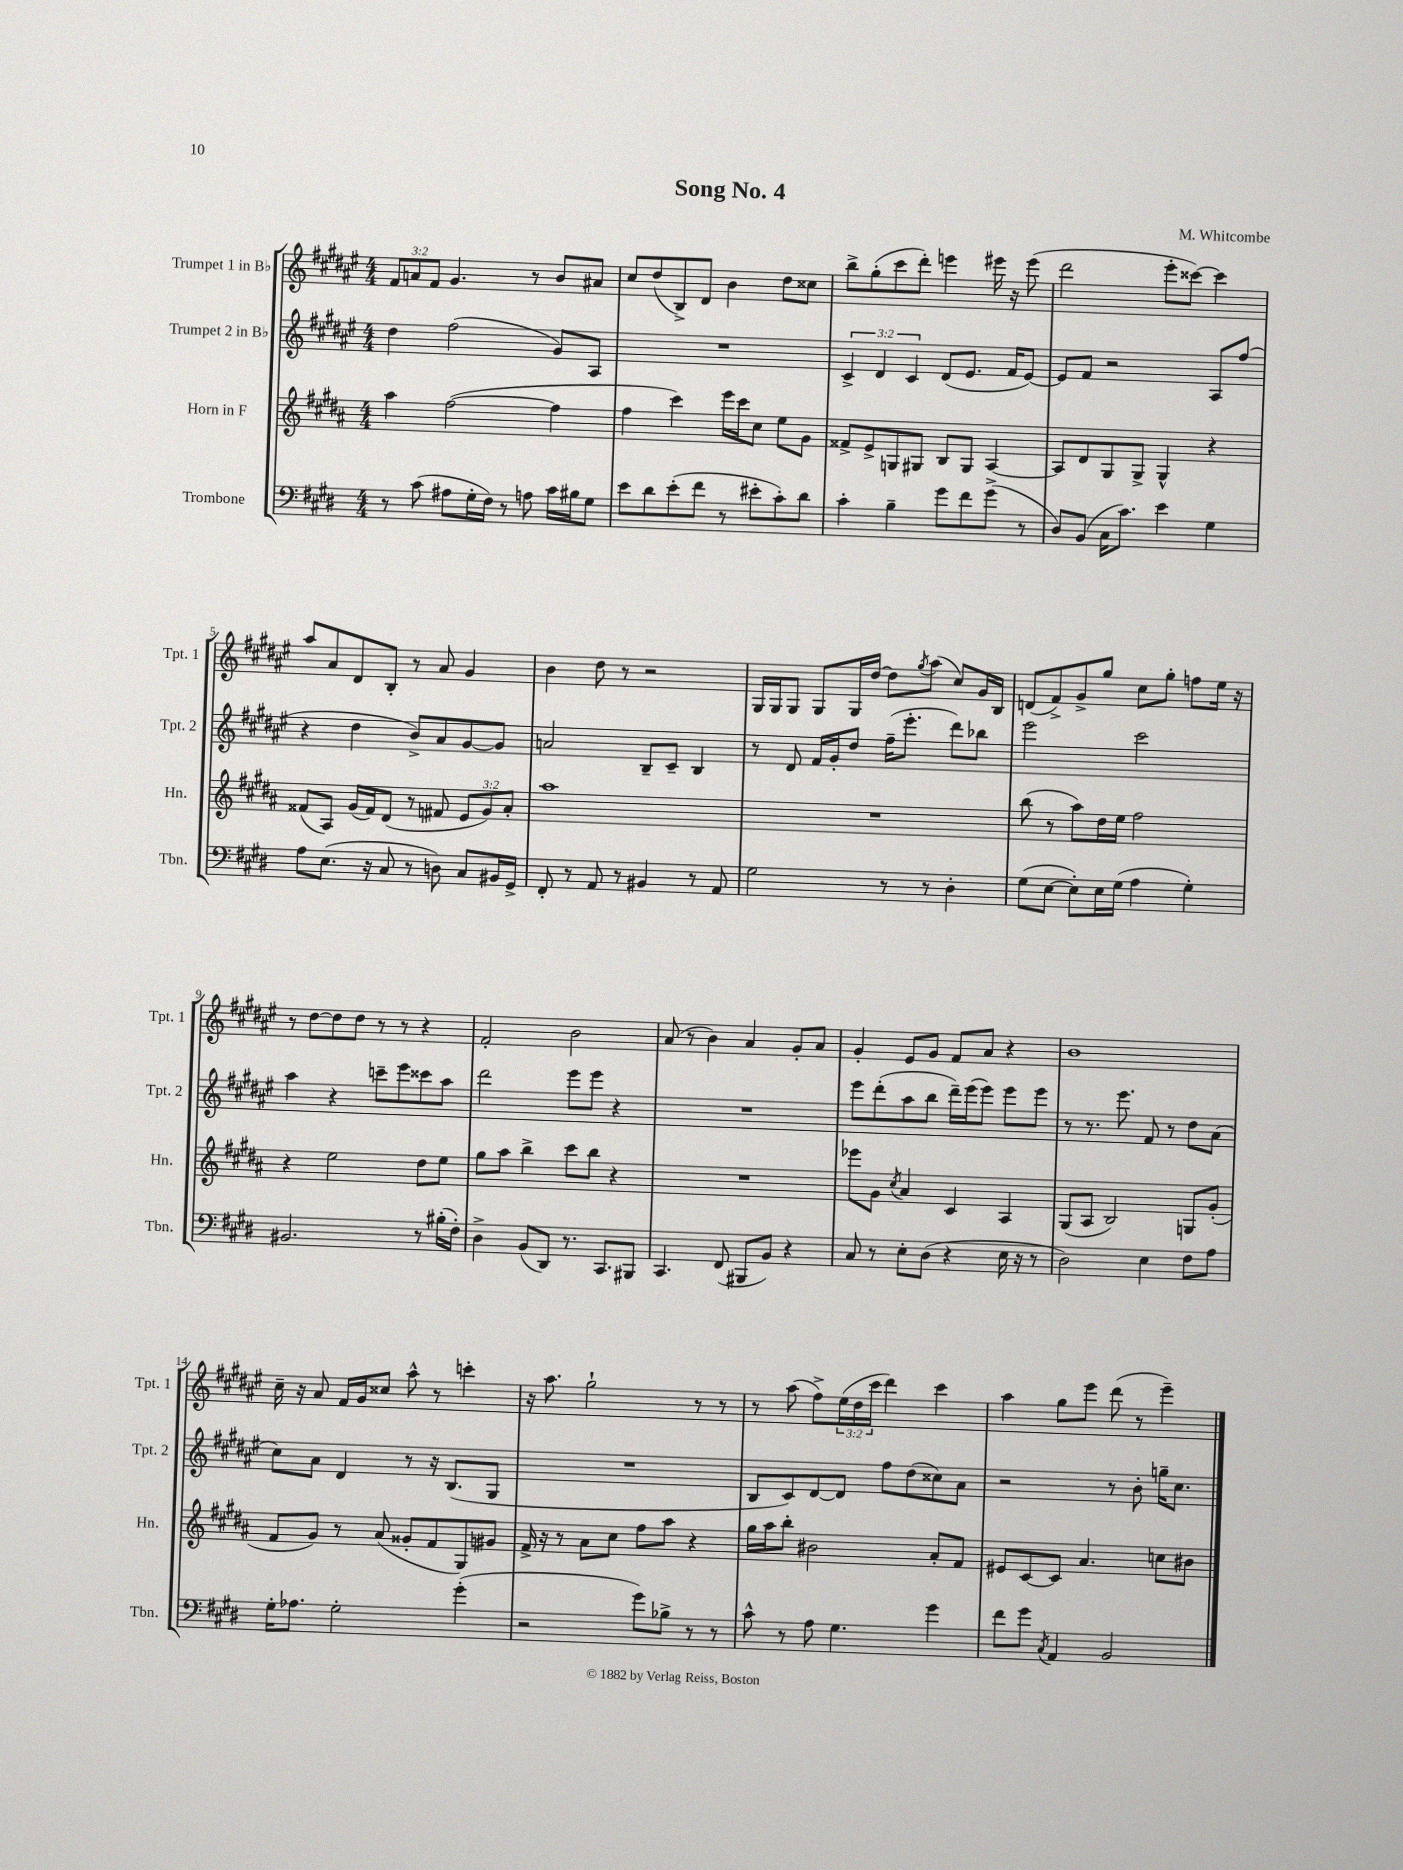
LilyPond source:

\header { title = "Song No. 4" composer = "M. Whitcombe" }
<<
\new StaffGroup <<
\new Staff = "s0" \with { instrumentName = "Trumpet 1 in Bb" shortInstrumentName = "Tpt. 1" } {
    \clef treble \key fis \major \numericTimeSignature \time 4/4 \override Staff.TupletNumber.text = #tuplet-number::calc-fraction-text
    \tuplet 3/2 { fis'8 a'8 fis'8 } gis'4. r8 b'8 ais'8 |
    cis''8 dis''8( b8->) dis'8 b'4 dis''8 cisis''8 |
    b''8-> gis''8-.( cis'''8 dis'''8-.) e'''4 eis'''16 r16 eis'''8( |
    dis'''2 eis'''8-. cisis'''8~) cisis'''4 |
    ais''8 ais'8 dis'8 b8-. r8 ais'8 gis'4 |
    b'4 dis''8 r8 r2 |
    gis16 gis16 gis8 gis8 gis16 dis''16~ dis''8 \acciaccatura { gis''8 } ais''8( cis''8) gis'16 b16 |
    d'8( fis'8->) gis'8-> gis''8 cis''8 gis''8-. f''8 eis''16 r16 |
    r8 dis''8~ dis''8 dis''8 r8 r8 r4 |
    fis'2-. b'2 |
    ais'8( r8 b'4) ais'4 gis'8-. ais'8 |
    gis'4-. eis'8 gis'8 fis'8 ais'8 r4 |
    b'1 |
    cis''16-- r16 ais'8 fis'16 gis'16 cisis''8 ais''8-^ r8 c'''4-. |
    r16 ais''8. gis''2-! r8 r8 |
    r8 ais''8( fis''8->) \tuplet 3/2 { eis''16( dis''16 cis'''16 } dis'''4) cis'''4 |
    ais''4 gis''8 eis'''8 dis'''8( r8 eis'''4--) \bar "|." |
}
\new Staff = "s1" \with { instrumentName = "Trumpet 2 in Bb" shortInstrumentName = "Tpt. 2" } {
    \clef treble \key fis \major \numericTimeSignature \time 4/4 \override Staff.TupletNumber.text = #tuplet-number::calc-fraction-text
    dis''4 fis''2( gis'8) ais8 |
    R1 |
    \tuplet 3/2 { cis'4-> dis'4 cis'4 } dis'8( eis'8. fis'16 eis'8~) |
    eis'8 fis'8 r2 ais8 fis''8( |
    r4 dis''4 b'8->) ais'8 gis'8~ gis'8 |
    a'2 b8-- cis'8-- b4 |
    r8 dis'8 fis'16 gis'16-. dis''8 fis''16--( eis'''8.-. dis'''8) bes''8 |
    eis'''2 cis'''2 |
    ais''4 r4 c'''8-- eis'''8 cisis'''8 ais''8 |
    dis'''2 eis'''8 eis'''8 r4 |
    R1 |
    eis'''8 dis'''8-.( ais''8 b''8 dis'''16--) eis'''16( eis'''8) eis'''8 eis'''8 |
    r8 r8. eis'''8. fis'8 r8 dis''8 ais'8( |
    cis''8) ais'8 dis'4 r8 r16 b8.( gis8 |
    R1 |
    b8 cis'8) dis'8~ dis'8 fis''8 dis''8( cisis''8) ais'8 |
    r2 r8 b'8-. g''16-- cis''8. \bar "|." |
}
\new Staff = "s2" \with { instrumentName = "Horn in F" shortInstrumentName = "Hn." } {
    \clef treble \key b \major \numericTimeSignature \time 4/4 \override Staff.TupletNumber.text = #tuplet-number::calc-fraction-text
    ais''4 fis''2~( fis''4 |
    fis''4 cis'''4) e'''16 cis'''16 cis''8 e''8 gis'8 |
    fisis'8-> e'8-> g8 gis8 b8 gis8 ais4~ |
    ais8 dis'8 gis8 gis8-> gis4-^ r4 |
    fisis'8( ais8) gis'16( fisis'16) dis'8( r8 fis'8 \tuplet 3/2 { e'8 gis'8) ais'8-. } |
    ais''1 |
    R1 |
    b''8( r8 ais''8) dis''16 e''16 fis''2 |
    r4 e''2 dis''8 e''8 |
    gis''8 ais''8 b''4-> cis'''8 b''8 r4 |
    R1 |
    ees'''8 gis'8 \acciaccatura { cis''8 } ais'4 cis'4 ais4 |
    gis8( ais8 b2) g8 gis'8-.( |
    fis'8 gis'8) r8 ais'8( gisis'8-. fis'8 gis8) gis'8 |
    fis'16-> r16 r8 ais'8 cis''8 fis''8 ais''8 r4 |
    gis''16 ais''16 b''8-. bis'2 ais'8-. fis'8 |
    eis'8 cis'8~ cis'8 ais'4. c''8 bis'8 \bar "|." |
}
\new Staff = "s3" \with { instrumentName = "Trombone" shortInstrumentName = "Tbn." } {
    \clef bass \key e \major \numericTimeSignature \time 4/4
    r8 cis'8( ais8 gis16-. fis16) r8 a8 cis'16 bis16 gis8 |
    e'8 dis'8 e'8-.( fis'8 r8 eis'8-. cis'8-.) dis'8 |
    cis'4-. b4-- gis'8 fis'8 gis'8->( r8 |
    dis8) b,8( cis16 cis'8.) e'4 gis4 |
    a8 e8.( r16 cis8 r8 d8) cis8 bis,16 gis,16-> |
    fis,8-. r8 a,8 r8 bis,4 r8 a,8 |
    gis2 r8 r8 dis4-. |
    gis8( e8~ e8-.) e16 gis16( a4 gis4-.) |
    bis,2. r8 bis16-.( fis16-.) |
    dis4-> b,8( dis,8) r8. cis,8. bis,,8 |
    cis,4. fis,8( bis,,8 b,8) r4 |
    cis8 r8 e8-. dis8( r4 e16 r16 r8 |
    dis2) e4 fis8 a8 |
    gis16-. aes8. gis2-. gis'4-.( |
    r2 gis'8) bes8-> r8 r8 |
    cis'8-^ r8 a8 gis4. gis'4 |
    fis'8 gis'8 \acciaccatura { cis8 } a,4 b,2 \bar "|." |
}
>>
>>
